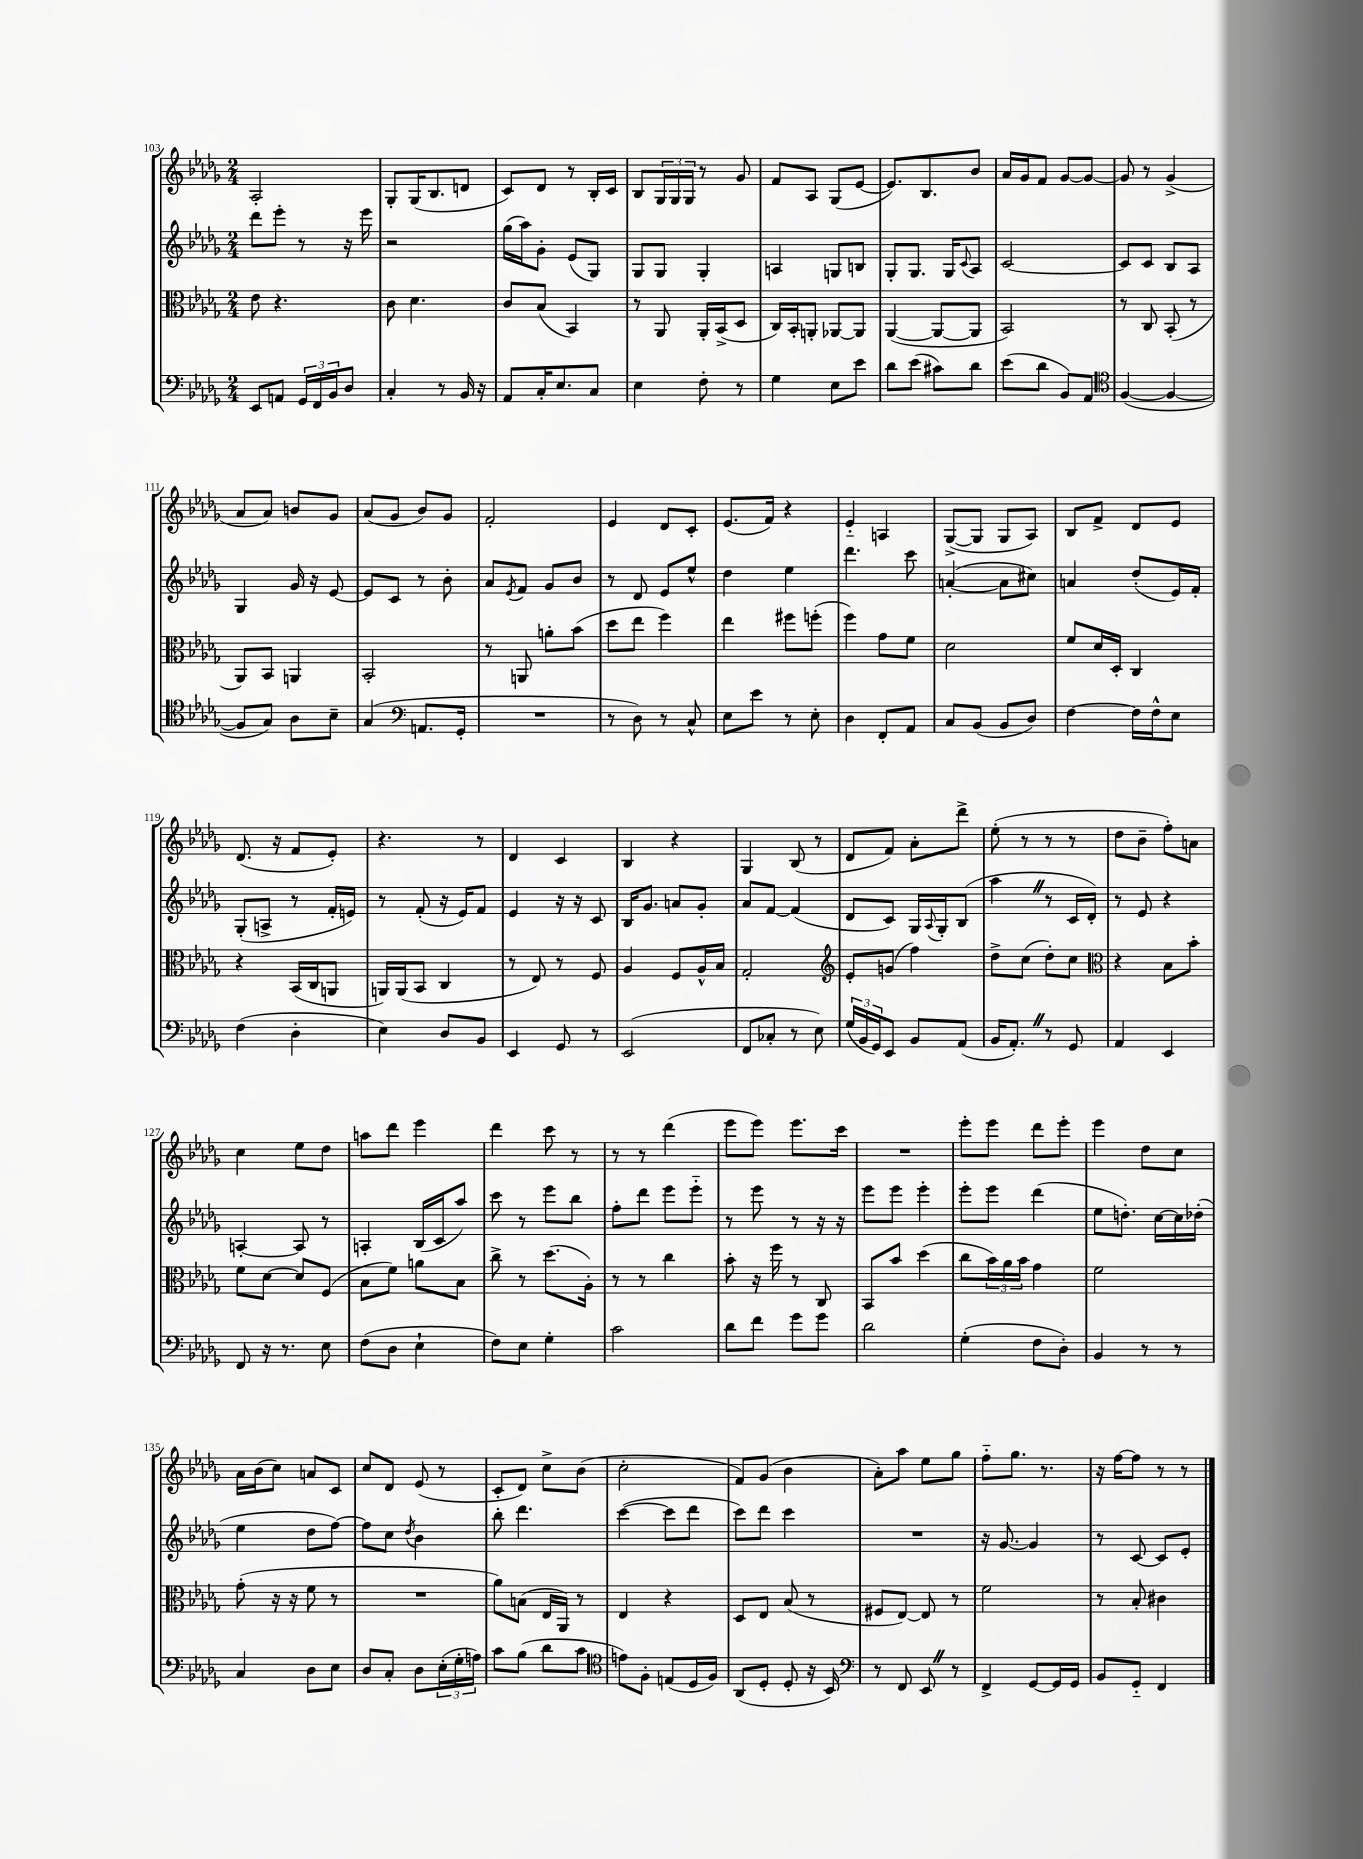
<<
\new StaffGroup <<
\new Staff = "s0" {
    \clef treble \key des \major \numericTimeSignature \time 2/4
    aes2-. |
    ges8-. ges16( bes8. d'8 |
    c'8) des'8 r8 bes16-. c'16 |
    bes8 \tuplet 3/2 { ges16 ges16 ges16 } r8 ges'8 |
    f'8 aes8 ges8( ees'8~ |
    ees'8.) bes8. bes'8 |
    aes'16 ges'16 f'8 ges'8~ ges'8~ |
    ges'8 r8 ges'4->( |
    aes'8 aes'8) b'8 ges'8 |
    aes'8( ges'8 bes'8) ges'8 |
    f'2-. |
    ees'4 des'8 c'8-. |
    ees'8.( f'16) r4 |
    ees'4-_ a4 |
    ges8~->( ges8 ges8 aes8) |
    bes8 f'8-> des'8 ees'8 |
    des'8.( r16 f'8 ees'8-.) |
    r4. r8 |
    des'4 c'4 |
    bes4 r4 |
    ges4 bes8( r8 |
    des'8 f'8) aes'8-. des'''8-> |
    ees''8-.( r8 r8 r8 |
    des''8 bes'8-- f''8-.) a'8 |
    c''4 ees''8 des''8 |
    a''8 des'''8 ees'''4 |
    des'''4 c'''8 r8 |
    r8 r8 des'''4( |
    ees'''8 ees'''8) ees'''8. c'''16 |
    R2 |
    ees'''8-. ees'''8 des'''8 ees'''8-. |
    ees'''4 des''8 c''8 |
    aes'16 bes'16( c''8) a'8 c'8 |
    c''8 des'8 ees'8( r8 |
    c'8-. des'8) c''8-> bes'8( |
    c''2-. |
    f'8) ges'8( bes'4 |
    aes'8-.) aes''8 ees''8 ges''8 |
    f''8-_ ges''8. r8. |
    r16 f''16~ f''8 r8 r8 \bar "|." |
}
\new Staff = "s1" {
    \clef treble \key des \major \numericTimeSignature \time 2/4
    des'''8 ees'''8-. r8 r16 ees'''16 |
    r2 |
    ges''16( aes''16) ges'8-. ees'8( ges8) |
    ges8 ges8 ges4-. |
    a4 g8 b8 |
    ges8-. ges8. ges16 \appoggiatura { c'8 } aes8 |
    c'2~ |
    c'8 c'8 bes8 aes8 |
    ges4 ges'16 r16 ees'8~ |
    ees'8 c'8 r8 bes'8-. |
    aes'8 \acciaccatura { ees'8 } f'8 ges'8 bes'8 |
    r8 des'8 ees'8 ees''8-^ |
    des''4 ees''4 |
    des'''4. c'''8 |
    a'4~-.( a'8 cis''8) |
    a'4 des''8-.( ees'16) f'16-. |
    ges8-.( a8-> r8 f'16-. e'16) |
    r8 f'8-.( r16 ees'16) f'8 |
    ees'4 r16 r16 c'8 |
    bes16 ges'8. a'8 ges'8-. |
    aes'8 f'8~ f'4( |
    des'8 c'8) ges16 \appoggiatura { aes8 } ges16-. bes8( |
    aes''4 \once \override BreathingSign.text = \markup { \musicglyph "scripts.caesura.straight" } \breathe r8 c'16 des'16-.) |
    r8 ees'8 r4 |
    a4~-. a8 r8 |
    a4-. bes16( c'16 aes''8) |
    c'''8 r8 ees'''8 bes''8 |
    f''8-. des'''8 ees'''8 ees'''8-_ |
    r8 ees'''8 r8 r16 r16 |
    ees'''8 ees'''8 ees'''4-. |
    ees'''8-. ees'''8 des'''4( |
    ees''8 d''8.-.) c''16~ c''16 des''16-.( |
    ees''4 des''8 f''8~) |
    f''8 c''8 \acciaccatura { des''8 } bes'4 |
    bes''8-. des'''4. |
    c'''4~( c'''8 des'''8 |
    c'''8) des'''8 c'''4 |
    R2 |
    r16 ges'8.~ ges'4 |
    r8 c'8~ c'8 ees'8-. \bar "|." |
}
\new Staff = "s2" {
    \clef alto \key des \major \numericTimeSignature \time 2/4
    ees'8 r4. |
    c'8 des'4. |
    c'8 bes8( bes,4) |
    r8 aes,8 aes,16-. bes,16->( des8 |
    c16) bes,16-. a,8-. aes,8~ aes,8 |
    aes,4~( aes,8~ aes,8 |
    bes,2) |
    r8 c8 bes,8-.( r8 |
    aes,8) bes,8 a,4 |
    bes,2-. |
    r8 a,8 a'8-. bes'8( |
    des''8 ees''8 f''4) |
    ees''4 fis''8 f''8-.( |
    f''4) ges'8 f'8 |
    des'2 |
    f'8 des'16 des16-. c4 |
    r4 bes,16( c16 a,8 |
    a,16) a,16( bes,8 c4 |
    r8 ees8) r8 f8 |
    aes4 f8 aes16-^ bes16 |
    ges2-. |
    \clef treble ees'8-. g'8( f''4) |
    des''8-> c''8( des''8-.) c''8 |
    \clef alto r4 bes8 bes'8-. |
    f'8 des'8~ des'8 f8( |
    bes8 f'8) a'8 bes8 |
    c''8-> r8 des''8.( aes16-.) |
    r8 r8 c''4 |
    bes'8-. r16 f''16 r8 c8 |
    bes,8 bes'8 des''4( |
    c''8 \tuplet 3/2 { bes'16) aes'16 bes'16 } ges'4 |
    f'2 |
    ges'8-.( r16 r16 f'8 r8 |
    R2 |
    aes'8) b8( ees16 aes,16) r8 |
    ees4 r4 |
    des8 ees8 bes8( r8 |
    fis8 ees8~) ees8 r8 |
    f'2 |
    r8 bes8-. cis'4 \bar "|." |
}
\new Staff = "s3" {
    \clef bass \key des \major \numericTimeSignature \time 2/4
    ees,8 a,8 \tuplet 3/2 { ges,16 f,16 bes,16 } des8 |
    c4-. r8 bes,16 r16 |
    aes,8 c16-. ees8. c8 |
    ees4 f8-. r8 |
    ges4 ees8 ees'8 |
    des'8 ees'8( cis'8) des'8 |
    ees'8( des'8 bes,8) aes,8 |
    \clef tenor f4~( f4~ |
    f8 ges8) aes8 bes8-- |
    ges4( \clef bass a,8. ges,16-. |
    R2 |
    r8 des8) r8 c8-^ |
    ees8 ees'8 r8 ees8-. |
    des4 f,8-. aes,8 |
    c8 bes,8( bes,8 des8) |
    f4~ f16 f16-^ ees8 |
    f4( des4-. |
    ees4) des8 bes,8 |
    ees,4 ges,8 r8 |
    ees,2( |
    f,8 ces8-. r8 ees8) |
    \tuplet 3/2 { ges16( bes,16 ges,16) } ees,8 bes,8 aes,8( |
    bes,16 aes,8.-.) \once \override BreathingSign.text = \markup { \musicglyph "scripts.caesura.straight" } \breathe r8 ges,8 |
    aes,4 ees,4 |
    f,8 r16 r8. ees8 |
    f8( des8 ees4-! |
    f8) ees8 ges4-. |
    c'2 |
    des'8 f'8 ges'8 ges'8 |
    des'2 |
    ges4-.( f8 des8-.) |
    bes,4 r8 r8 |
    c4 des8 ees8 |
    des8 c8-. des8 \tuplet 3/2 { ees16-.( ges16-. a16) } |
    c'8 bes8( des'8 c'8 |
    \clef tenor e'8) f8-. e8( des16 f16) |
    aes,8( des8-. des8-. r16 bes,16) |
    \clef bass r8 f,8 ees,8 \once \override BreathingSign.text = \markup { \musicglyph "scripts.caesura.straight" } \breathe r8 |
    f,4-> ges,8~ ges,16 ges,16 |
    bes,8 ges,8-_ f,4 \bar "|." |
}
>>
>>
\layout { \context { \Score currentBarNumber = #103 } }
